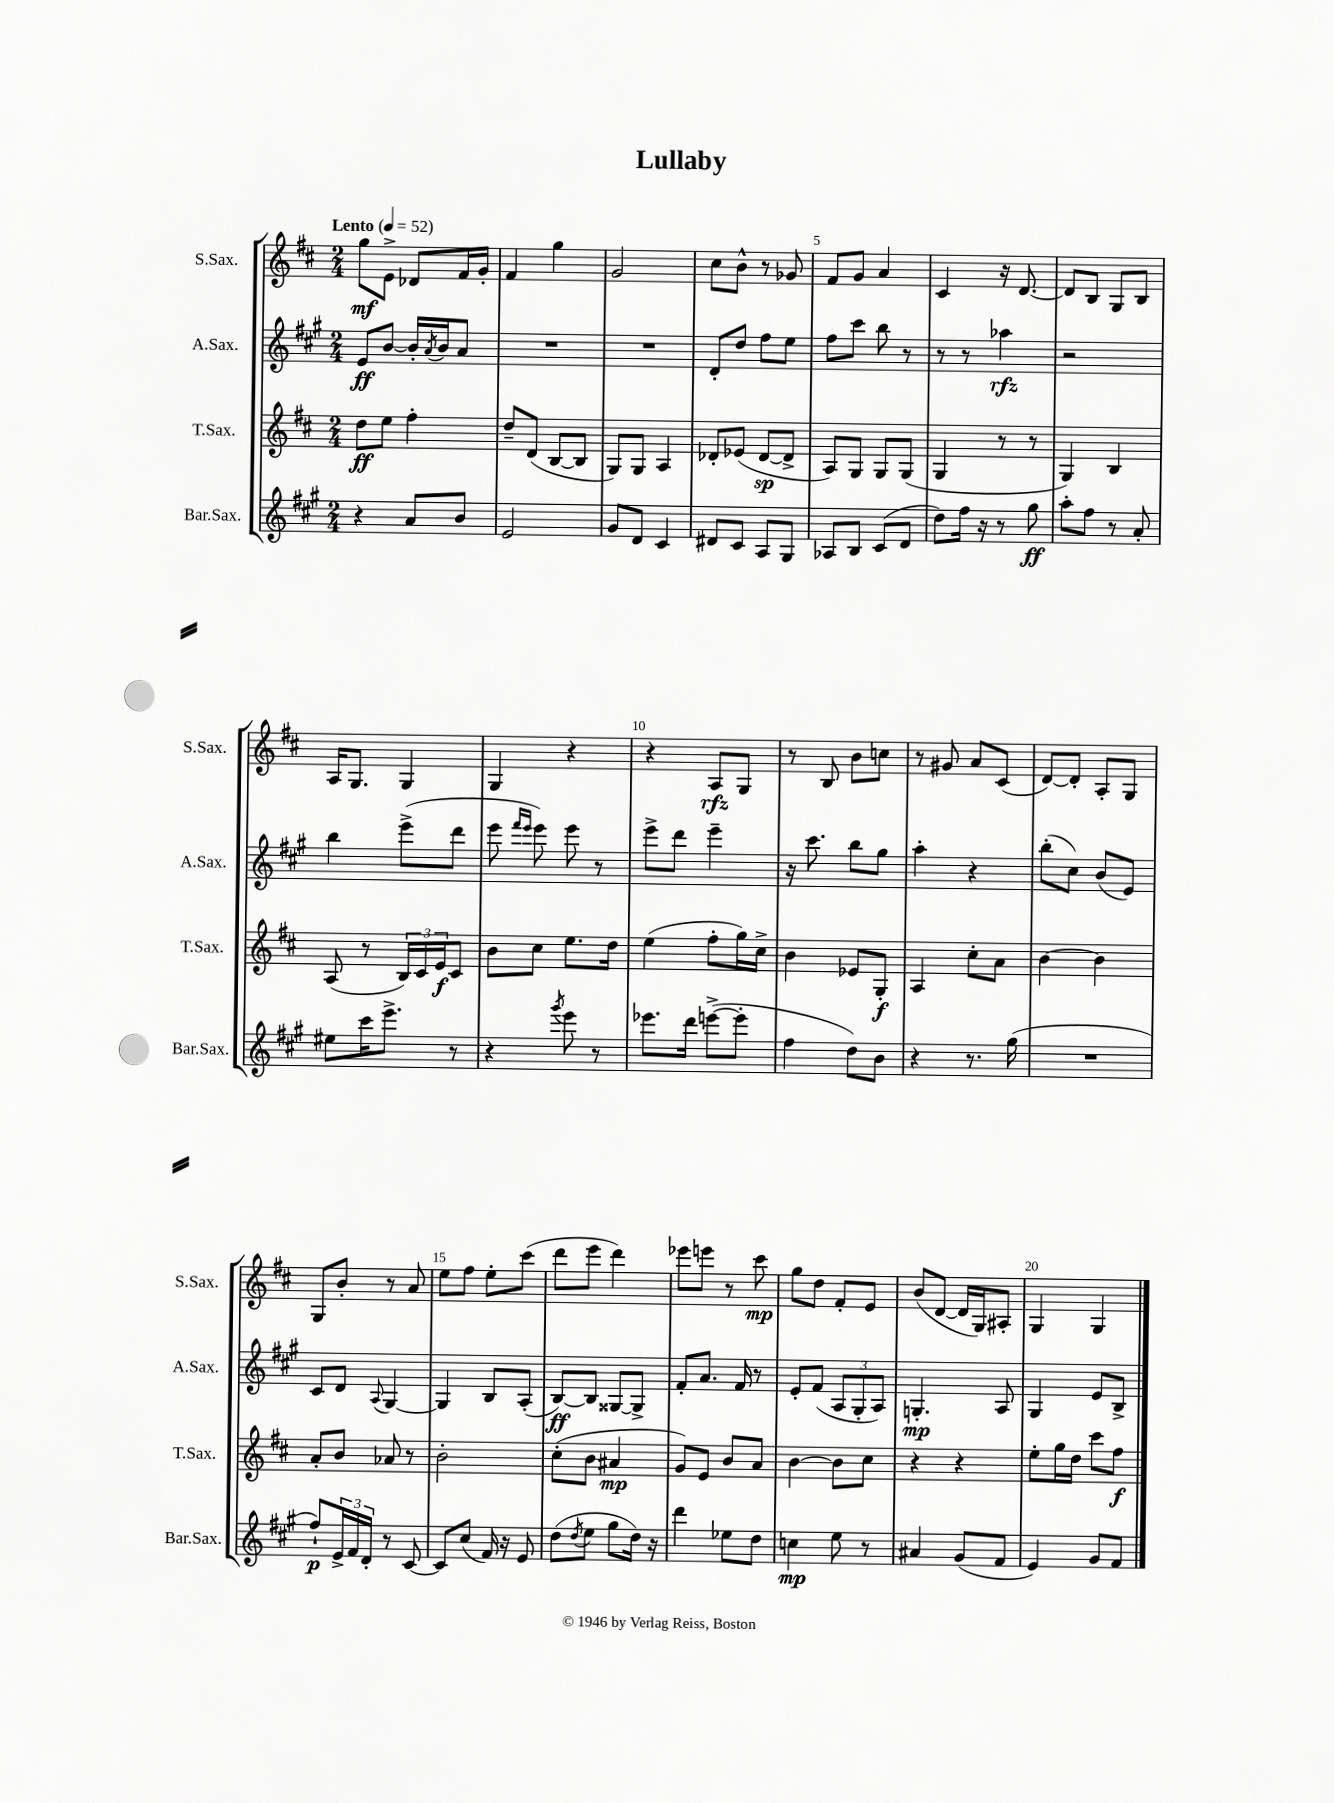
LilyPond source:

\header { title = "Lullaby" }
<<
\new StaffGroup <<
\new Staff = "s0" \with { instrumentName = "S.Sax." shortInstrumentName = "S.Sax." } {
    \clef treble \key d \major \numericTimeSignature \time 2/4 \tempo "Lento" 4 = 52
    g''8\mf e'8-> des'8 fis'16 g'16-. |
    fis'4 g''4 |
    g'2 |
    cis''8 b'8-^ r8 ges'8 |
    fis'8 g'8 a'4 |
    cis'4 r16 d'8.~ |
    d'8 b8 g8 b8 |
    a16 g8. g4 |
    g4 r4 |
    r4 a8\rfz g8 |
    r8 b8 b'8 c''8 |
    r8 gis'8 a'8 cis'8( |
    d'8~) d'8-. a8-. g8 |
    g8 b'8-. r8 a'8 |
    e''8 fis''8 e''8-. cis'''8( |
    d'''8 e'''8 d'''4) |
    ees'''8 e'''8 r8 cis'''8\mp |
    g''8 d''8 fis'8-. e'8 |
    b'8( d'8~ d'16 g16) ais8-. |
    g4 g4 \bar "|." |
}
\new Staff = "s1" \with { instrumentName = "A.Sax." shortInstrumentName = "A.Sax." } {
    \clef treble \key a \major \numericTimeSignature \time 2/4
    e'8\ff b'8~ b'16-. \acciaccatura { a'8 } b'16 a'8 |
    R2 |
    R2 |
    d'8-. d''8 fis''8 e''8 |
    fis''8 cis'''8 b''8 r8 |
    r8 r8 aes''4\rfz |
    r2 |
    b''4 e'''8->( d'''8 |
    e'''8 \grace { fis'''16 e'''16 } e'''8) e'''8 r8 |
    e'''8-> d'''8 e'''4-- |
    r16 cis'''8. b''8 gis''8 |
    a''4-. r4 |
    b''8-.( cis''8) b'8( e'8) |
    cis'8 d'8 \appoggiatura { a8 } gis4~ |
    gis4 b8 a8-.( |
    b8~\ff) b8 gisis8~ gisis8-> |
    fis'8-. a'8. fis'16 r8 |
    e'8-. fis'8( \tuplet 3/2 { a8 gis8-. a8) } |
    g4.-.\mp a8 |
    gis4 e'8 b8-> \bar "|." |
}
\new Staff = "s2" \with { instrumentName = "T.Sax." shortInstrumentName = "T.Sax." } {
    \clef treble \key d \major \numericTimeSignature \time 2/4
    d''8\ff e''8 fis''4-. |
    d''8-- d'8( b8~ b8 |
    g8) g8 a4 |
    des'8-. ees'8( des'8~\sp des'8-> |
    a8) g8 g8 g8( |
    g4 r8 r8 |
    g4) b4 |
    a8( r8 \tuplet 3/2 { b16) cis'16 e'16\f } cis'8 |
    b'8 cis''8 e''8. d''16 |
    e''4( fis''8-. g''16) cis''16-> |
    b'4 ees'8 g8-.\f |
    a4 cis''8-. a'8 |
    b'4~ b'4 |
    a'8-. b'8 aes'8 r8 |
    b'2-. |
    cis''8-.( b'8 ais'4\mp |
    g'8) e'8 b'8 a'8 |
    b'4~ b'8 cis''8 |
    r4 r4 |
    e''8-. g''16 d''16 cis'''8 fis''8\f \bar "|." |
}
\new Staff = "s3" \with { instrumentName = "Bar.Sax." shortInstrumentName = "Bar.Sax." } {
    \clef treble \key a \major \numericTimeSignature \time 2/4
    r4 a'8 b'8 |
    e'2 |
    gis'8 d'8 cis'4 |
    dis'8 cis'8 a8 gis8 |
    aes8 b8 cis'8( d'8 |
    d''8) fis''16 r16 r8 gis''8\ff |
    a''8-. fis''8 r8 a'8-. |
    eis''8 cis'''16 e'''8.-> r8 |
    r4 \acciaccatura { gis'''8 } e'''8 r8 |
    ees'''8. d'''16 e'''8~->( e'''8-. |
    fis''4 d''8) b'8 |
    r4 r8. gis''16( |
    R2 |
    fis''8-!\p) \tuplet 3/2 { e'16-> fis'16 d'16-. } r8 cis'8~ |
    cis'8 cis''8( fis'16) r16 e'8 |
    d''8( \acciaccatura { d''8 } e''8 gis''8 d''16) r16 |
    d'''4 ees''8 d''8 |
    c''4\mp e''8 r8 |
    ais'4 gis'8( fis'8 |
    e'4) gis'8 fis'8 \bar "|." |
}
>>
>>
\layout { \context { \Score \override BarNumber.break-visibility = ##(#f #t #t) barNumberVisibility = #(every-nth-bar-number-visible 5) } }
